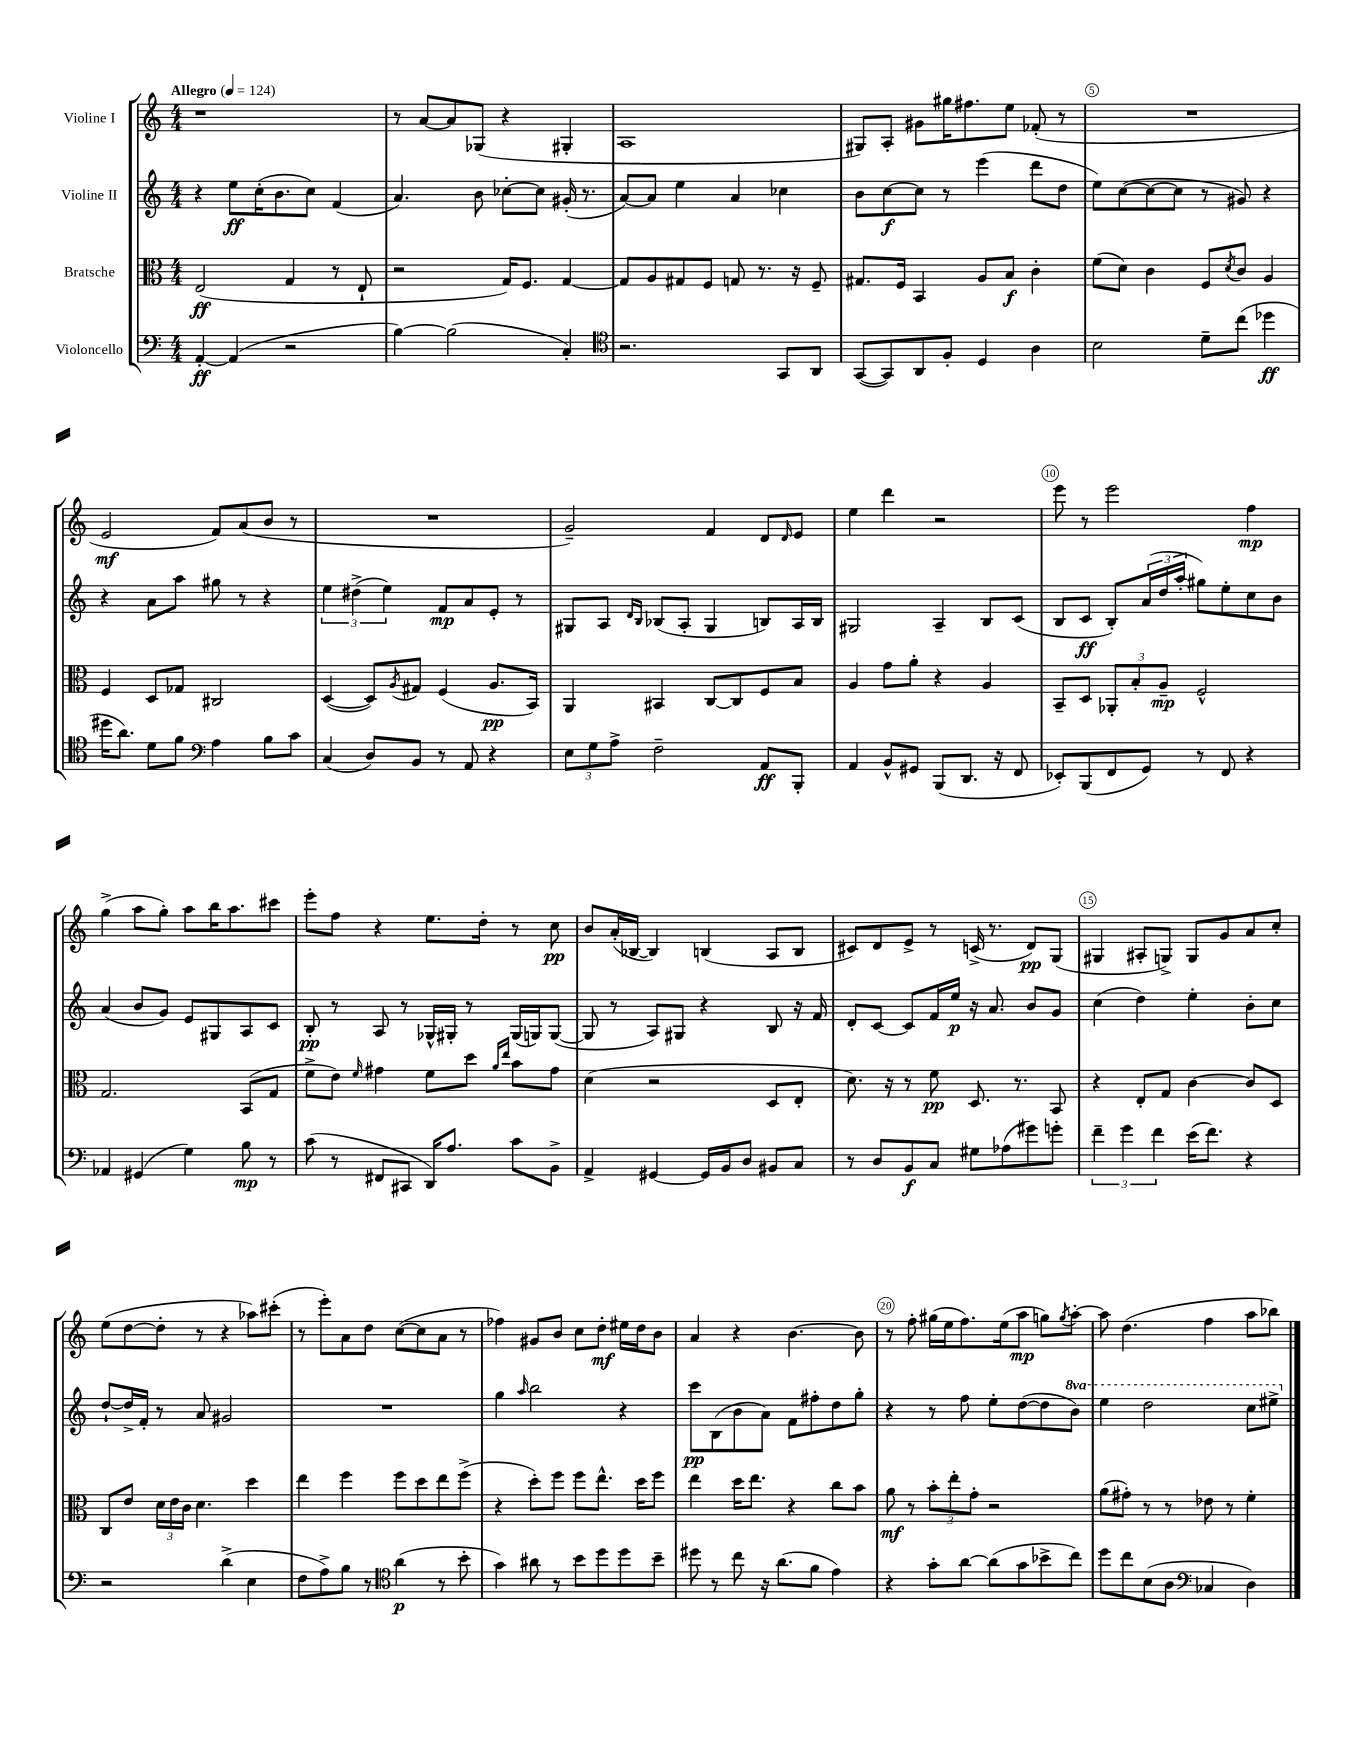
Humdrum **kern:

**kern	**kern	**kern	**kern
*staff4	*staff3	*staff2	*staff1
*clefF4	*clefC3	*clefG2	*clefG2
*k[]	*k[]	*k[]	*k[]
*M4/4	*M4/4	*M4/4	*M4/4
*MM124	*MM124	*MM124	*MM124
[4AA'/	(2E/	4r	1r
(4AA/]	.	8ee\L	.
.	.	(16cc'\K	.
.	.	8.b\	.
2r	4G/	.	.
.	.	8cc\J)	.
.	8r	(4f/	.
.	8E`/	.	.
=	=	=	=
[4B\)	2r	4.a/)	8r
.	.	.	[8a/L
(2B\]	.	.	8a/]
.	.	8b\	(8G-/J
.	16G/LK)	[8cc-'\L	4r
.	8.F/J	.	.
.	.	8cc-\]J	.
4C'/)	[4G/	(16g#'/	4G#'/
.	.	8.r	.
=	=	=	=
*clefC4	*	*	*
2.r	8G/]L	[8a/L)	1A
.	8A/	8a/]J	.
.	8G#/	4ee\	.
.	8F/J	.	.
.	8G/	4a/	.
.	8.r	.	.
8GG/L	.	4cc-\	.
.	16r	.	.
8AA/J	8F~/	.	.
=	=	=	=
([8GG/L	8.G#/L	8b\L	8G#/L)
8GG/])	.	[8cc\	8A'/J
.	16F/Jk	.	.
8AA/	4BB/	8cc\]J	8g#\L
8F'/J	.	8r	16gg#\K
.	.	.	8.ff#\
4D/	8A/L	(4eee\	.
.	8B/J	.	8ee\J
4A\	4c'\	8ddd\L	(8f-'/
.	.	8dd\J	8r
=	=	=	=
2B\	(8f\L	8ee\L)	1r
.	8d\J)	([8cc\	.
.	4c\	8cc\_	.
.	.	8cc\]J	.
8d~\L	8F/L	8r	.
.	8qd/	.	.
(8cc\J	8c/J	8g#/)	.
4dd-\	4A/	4r	.
=	=	=	=
16dd#\LK	4F/	4r	2e/
8.a\J)	.	.	.
8d\L	8D/L	8a\L	.
8f\J	8G-/J	8aa\J	.
*clefF4	*	*	*
4A\	2C#/	8gg#\	8f/L)
.	.	8r	(8a/
8B\L	.	4r	8b/J
8c\J	.	.	8r
=	=	=	=
(4C/	([4D/	6ee\	1r
.	.	(6dd#^\	.
8D/L)	8D/]L)	.	.
.	.	6ee\)	.
.	8qA/	.	.
8BB/J	8G#/J	.	.
8r	(4F/	8f/L	.
8AA/	.	8a/	.
4r	8.A/L	8e'/J	.
.	.	8r	.
.	16BB/Jk)	.	.
=	=	=	=
12E\L	4AA/	8G#/L	2g~/)
12G\	.	.	.
.	.	8A/J	.
12A^\J	.	.	.
.	.	16qqd/LL	.
.	.	16qqB/JJ	.
2F~\	4BB#/	(8B-/L	.
.	.	8A'/J	.
.	[8C/L	4G#/	4f/
.	8C/]	.	.
8AA/L	8F/	8B/L)	8d/L
.	.	.	16qqd/
8BBB'/J	8B/J	16A/L	8e/J
.	.	16B/JJ	.
=	=	=	=
4AA/	4A/	2G#/	4ee\
8BB^^/L	8g\L	.	4ddd\
8GG#/J	8a'\J	.	.
(8BBB/L	4r	4A~/	2r
8.DD/J	.	.	.
.	4A/	8B/L	.
16r	.	.	.
8FF/	.	(8c/J	.
=	=	=	=
8EE-'/L)	8BB~/L	8B/L	8eee\
(8BBB/	8D/J	8c/J	8r
8FF/	12AA-'/L	8B'/L)	2eee\
.	12B'/	.	.
8GG/J)	.	(24a/L	.
.	12A~/J	24dd/	.
.	.	24aa'/JJ	.
8r	2F^^/	8gg#\L)	.
8FF/	.	8ee'\	.
4r	.	8cc\	4ff\
.	.	8b\J	.
=	=	=	=
4AA-/	2.G/	(4a/	(4gg^\
(4GG#/	.	8b/L	8aa\L
.	.	8g/J)	8gg'\J)
4G\)	.	8e/L	8aa\L
.	.	8G#/	16bb\K
.	.	.	8.aa\
8B\	(8BB/L	8A/	.
8r	8G/J	8c/J	8ccc#\J
=	=	=	=
(8c\	8f^\L	8B'/	8eee'\L
8r	8e\J)	8r	8ff\J
.	16qqf/	.	.
8FF#/L	4g#\	8A/	4r
8CC#/J	.	8r	.
16DD/LK)	8f\L	16G-^^/LL	8.ee\L
8.A/J	.	16G#'/JJ	.
.	8dd\J	8r	.
.	.	.	16dd'\Jk
.	16qqa/LL	.	.
.	16qqee/JJ	.	.
8c\L	8b\L	(16G#/LL	8r
.	.	16G/J)	.
8BB^\J	8g#\J	([8G/J	8cc\
=	=	=	=
4AA^/	(4d\	8G/]	8b/L
.	.	8r	(16a'/L
.	.	.	[16B-/JJ
[4GG#/	2r	8A/L)	4B-/])
.	.	8G#/J	.
16GG#/]LL	.	4r	(4B/
16BB/J	.	.	.
8D/J	.	.	.
8BB#/L	8D/L	8B/	8A/L
8C/J	8E'/J	16r	8B/J
.	.	16f/	.
=	=	=	=
8r	8.d\)	8d'/L	8c#/L)
8D/L	.	[8c/J	8d/
.	16r	.	.
8BB/	8r	8c/]L	8e^/J
8C/J	8f\	16f/L	8r
.	.	16ee/JJ	.
8G#\L	8.D/	16r	(16c^/
.	.	8.a/	8.r
(8A-\	.	.	.
.	8.r	.	.
8g#\)	.	8b/L	8d/L)
8g'\J	8BB/	8g/J	(8G/J
=	=	=	=
6f~\	4r	(4cc\	4G#/
6g\	.	.	.
.	8E'/L	4dd\)	8A#'/L
6f\	.	.	.
.	8G/J	.	8G^/J)
(16e\LK	[4c\	4ee'\	8G/L
8.f\J)	.	.	.
.	.	.	8g/
4r	8c/]L	8b'\L	8a/
.	8D/J	8cc\J	8cc'/J
=	=	=	=
2r	8C/L	[8dd`/L	(8ee\L
.	8e/J	16dd^/]L	[8dd\
.	.	16f'/JJ	.
.	24d\LL	8r	8dd'\]J
.	24e\	.	.
.	24c\JJ	.	.
.	4.d\	8a/	8r
(4d^\	.	2g#/	4r
4E\	4dd\	.	8aa-\L)
.	.	.	(8ccc#'\J
=	=	=	=
8F\L	4ee\	1r	8r
8A^\)	.	.	8eee'\L)
8B\J	4ff\	.	8a\
8r	.	.	8dd\J
*clefC4	*	*	*
(4a\	8ff\L	.	([8cc\L
.	8dd\	.	8cc\]
8r	8ee\	.	8a\J
8b'\	(8ff^\J	.	8r
=	=	=	=
4g\)	4r	4gg\	4ff-\)
.	.	16qqaa/	.
8a#\	8dd'\L)	2bb\	8g#/L
8r	8ff\J	.	8b/J
8b\L	8ff\L	.	8cc\L
8dd\	8.ee^^\J	.	8dd'\J
8dd\	.	4r	16ee#\LL
.	16dd\LK	.	16dd\J
8b~\J	8ff\J	.	8b\J
=	=	=	=
8dd#\	4ee\	8ccc\L	4a/
8r	.	(8B\	.
8cc\	16dd\LK	8b\	4r
.	8.ee\J	.	.
16r	.	8a\J)	.
(8.a\L	.	.	.
.	4r	8f\L	[4.b\
8f\J	.	8ff#'\	.
4e\)	8cc\L	8dd\	.
.	8b\J	8gg'\J	8b\]
=	=	=	=
4r	8a\	4r	8r
.	8r	.	8ff'\
8g'\L	12b'\L	8r	(16gg#\LL
.	.	.	16ee\J
.	12ee'\	.	.
[8a\J	.	8ff\	8.ff\)
.	12g'\J	.	.
(8a\]L	2r	8ee'\L	.
.	.	.	(16ee\k
8g\	.	([8dd\	8aa\J
8b-^\	.	8dd\]	8gg\L)
.	.	.	8qgg/
8cc\J)	.	8bb\J)	[8aa'\J
=	=	=	=
8dd\L	(8a\L	4eee\	8aa\]
8cc\	8g#'\J)	.	(4.dd\
(8B\	8r	2ddd\	.
8A\J	8r	.	.
*clefF4	*	*	*
4C-/	8e-\	.	4ff\
.	8r	.	.
4D\)	4f'\	8ccc\L	8aa\L
.	.	8eee#^\J	8bb-\J)
==	==	==	==
*-	*-	*-	*-
